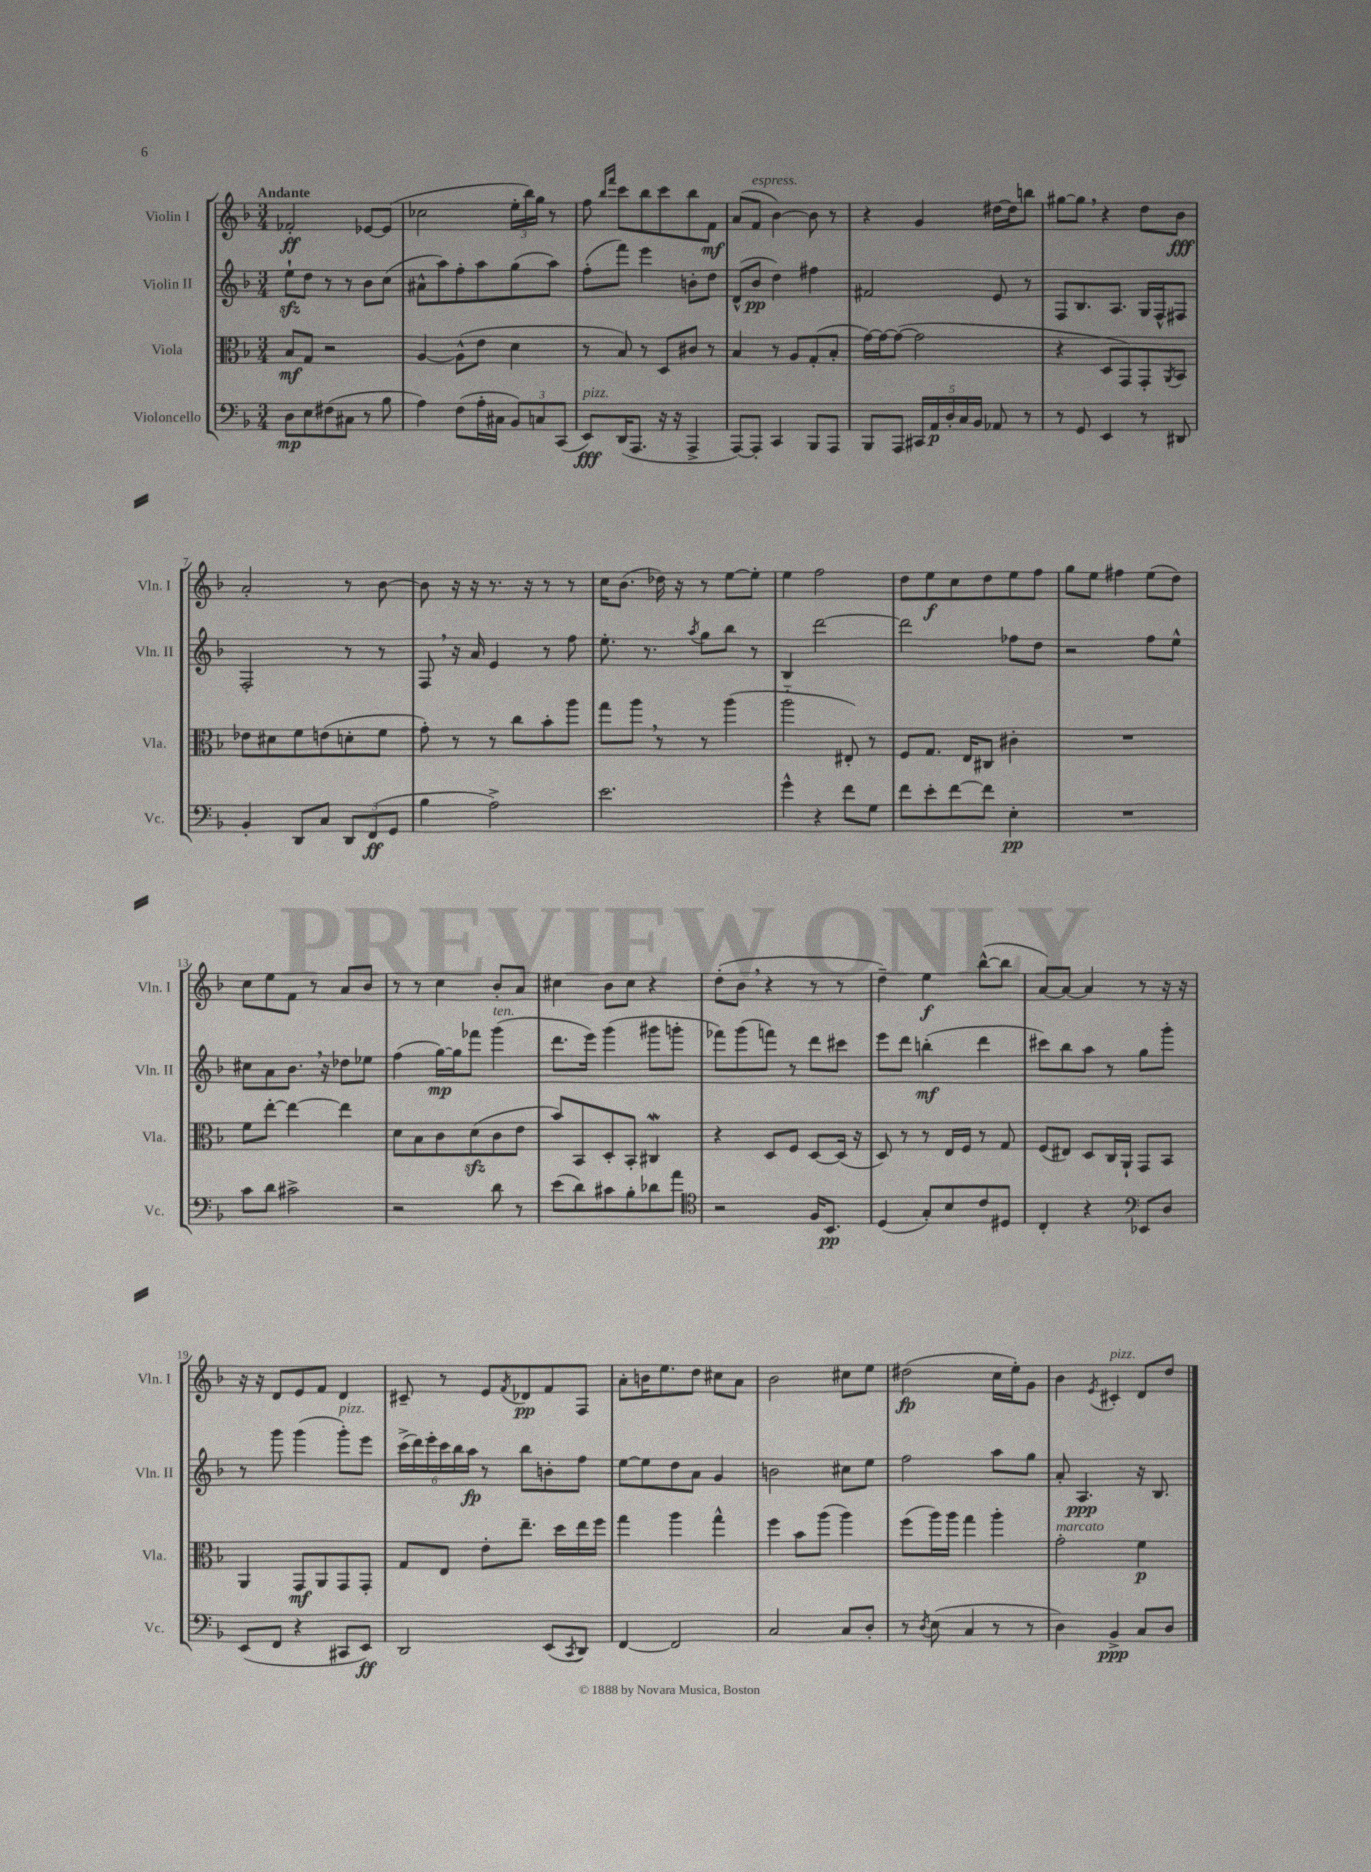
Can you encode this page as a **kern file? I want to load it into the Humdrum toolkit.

**kern	**kern	**kern	**kern
*staff4	*staff3	*staff2	*staff1
*clefF4	*clefC3	*clefG2	*clefG2
*k[b-]	*k[b-]	*k[b-]	*k[b-]
*M3/4	*M3/4	*M3/4	*M3/4
8D\L	8B-/L	8ee`\L	2f-'/
8E\	8G/J	8dd\J	.
(8F#\	2r	8r	.
8C#\J	.	8r	.
8r	.	8b-\L	[8e-/L
8B-\	.	(8cc\J	(8e-/]J
=	=	=	=
4A\)	[4A/	8a#^^\L	2cc-\
.	.	8aa\)	.
(8F\L	(8A^^\]L	8ff'\	.
16A'\L	8e\J	8aa\	.
16C#\JJ	.	.	.
12BB-/L)	4d\	(8gg\	24ee'\LL
.	.	.	24bb-\)
12C/	.	.	24gg\JJ
.	.	8aa\J)	8r
(12CC/J	.	.	.
=	=	=	=
8EE/L)	8r	(8ff'\L	8ff\
.	.	.	16qqbb-/LL
.	.	.	16qqfff/JJ
(16DD/K	8B-/)	8fff\J)	8ccc\L
8.AAA/J	.	.	.
.	8r	4eee\	8bb-\
16r	8D/L	.	8ccc\
16r	.	.	.
4AAA^/	8c#/J	8b'\L	8bb-\
.	8r	8dd\J	8f\J
=	=	=	=
[8AAA/L)	4B-/	(8d^^/L	(8a/L
8AAA'/]J	.	8b-/J	8f/J
4CC/	8r	4dd\)	[4b-\)
.	8A/L	.	.
8BBB-/L	(8G'/	4ff#\	8b-\]
8AAA/J	8B-'/J	.	8r
=	=	=	=
8BBB-/L	[16g\LL)	2f#/	4r
.	16g\_J	.	.
8AAA/J	(8g\_J	.	.
20CC#/LL	2g\]	.	4g/
20AA/	.	.	.
20D'/	.	.	.
20C/	.	.	.
20BB-/JJ	.	.	.
8AA-/	.	8e/	[16dd#\LL
.	.	.	16dd#\]J
8r	.	8r	8bb\J
=	=	=	=
8r	4r	8F/L	[8gg#\L
8GG/	.	8.B-/	8gg#\]J
4EE/	8D/L	.	4r
.	.	8.A/J	.
.	8GG/)	.	.
8r	8GG'/	16G/LL	8dd\L
.	.	16F^^/J	.
.	8qAA/	.	.
8DD#/	8BB-/J	8F#/J	8b-\J
=	=	=	=
4BB-'/	8e-\L	2F'/	2a'/
.	8d#\	.	.
8DD/L	8f\	.	.
8C/J	(8e\	.	.
12DD/L	8d'\	8r	8r
(12FF/	.	.	.
.	8f\J	8r	[8b-\
12GG/J	.	.	.
=	=	=	=
4B-\	8g'\)	8F/	8b-\]
.	8r	16r	16r
.	.	16a/	16r
2A^\)	8r	4e/	8.r
.	8cc\L	.	.
.	.	.	16r
.	8b-'\	8r	8r
.	8aa\J	8ff\	8r
=	=	=	=
2.e\	8gg\L	8.ee'\	16cc\LK
.	.	.	(8.b-\J
.	8aa\J	.	.
.	.	8.r	.
.	8r	.	16dd-\)
.	.	.	16r
.	.	8qaa/	.
.	8r	8gg\L	8r
.	(4aa\	8bb-\J	[8ee\L
.	.	8r	8ee'\]J
=	=	=	=
4g^^\	2aa'~\	4B-/	4ee\
4r	.	[2ddd\	2ff\
8f\L	8E#'/)	.	.
8G\J	8r	.	.
=	=	=	=
8f\L	8F/L	2ddd\]	8dd\L
8e'\	8.G/J	.	8ee\
[8f\	.	.	8cc\
.	16E/LK	.	.
8f\]J	8C#/J	.	8dd\
4E'\	4c#'\	8ff-\L	8ee\
.	.	8dd\J	8ff\J
=	=	=	=
2.r	2.r	2r	8gg\L
.	.	.	8ee\J
.	.	.	4ff#\
.	.	8ff\L	(8ee\L
.	.	8ee^^\J	8dd\J)
=	=	=	=
8c\L	8f\L	8cc#\L	8cc\L
8d\J	[8ee'\J	8a\	8ee\
2c#^\	4ee\_	8.b-\J	8f\J
.	.	.	8r
.	.	16r	.
.	4ee\]	8dd-\L	8a/L
.	.	8ee-\J	8b-/J
=	=	=	=
2r	8d\L	(4ff\	8r
.	8B-\	.	8r
.	8c\	[16gg\LL)	4cc\
.	.	16gg\]J	.
.	(8d\	8fff-\J	.
8d\	8c\	(4ggg\	8b-'/L
8r	8e\J	.	8a/J
=	=	=	=
(8e\L	8b-/L)	8.ddd\L	4cc#\
8d\)	8BB-/	.	.
.	.	16eee\Jk)	.
8c#\	8D'/	(4ggg\	8b-\L
8B-'\	8BB-'/J	.	8cc#\J
8d-\	4C#/	8ggg#\L	4r
8a\J	.	8ggg'\J	.
=	=	=	=
*clefC4	*	*	*
2r	4r	8fff-\L)	(8dd'\L
.	.	(8ggg\	8b-\J
.	8D/L	8fff\J)	4r
.	8F/J	8r	.
16F/LK	[8D/L	8ddd\L	8r
8.BB-/J	.	.	.
.	(16D/]Jk	8ccc#\J	8r
.	16r	.	.
=	=	=	=
(4D/	8D/)	8eee\L	4dd~\)
.	8r	8ddd\J	.
8G'/L)	8r	(4bb'\	4ee\
8B-/	16E/LL	.	.
.	16F/JJ	.	.
8c/	8r	4ddd\	([8bb-^^\L
8D#/J	8G/	.	8bb-\]J
=	=	=	=
4C'/	(8F/L	8ccc#\L)	[8a/L)
.	8E#/J)	8bb-\	8a/_J
4r	8D/L	8aa\J	4a/]
.	16C/L	8r	.
.	16AA`/JJ	.	.
*clefF4	*	*	*
8EE-/L	8GG/L	8gg\L	8r
8D/J	8BB-/J	8ggg'\J	16r
.	.	.	16r
=	=	=	=
(8EE/L	4AA/	8r	16r
.	.	.	16r
8FF/J	.	8ggg\	8d/L
4r	8GG/L	(4ggg\	8e/
.	8AA/	.	8f/J
8CC#/L	8GG/	8ggg'\L)	4d/
8EE/J)	8GG'/J	8eee\J	.
=	=	=	=
2DD/	8G/L	(24ccc^\LL	8c#~/
.	.	24ddd\)	.
.	.	24eee'\	.
.	8E/J	24ccc\	8r
.	.	24bb-\	.
.	.	24aa\JJ	.
.	8e'\L	8r	8e/L
.	.	.	8qf/
.	8.ee~\J	8bb-\L	8d-/
(8EE/L	.	8b'\	8f/
.	16dd\LL	.	.
8qCC/	.	.	.
8DD/J)	16ee\	8ff\J	8F/J
.	16ff\JJ	.	.
=	=	=	=
[4FF/	4gg\	[8ee\L	8a'\L
.	.	8ee\]	16b\K
.	.	.	8.ee\
2FF/]	4aa\	8dd\	.
.	.	8a\J	8dd\J
.	4gg^^\	4g/	8cc#\L
.	.	.	8a\J
=	=	=	=
2C/	4ff\	2b\	2b-\
.	8b-\L	.	.
.	(8aa\J	.	.
8C/L	4aa\)	8cc#\L	8cc#\L
8D'/J	.	8ee\J	8ee\J
=	=	=	=
8r	(8ff\L	2ff\	(2dd#\
8qD/	.	.	.
(8E\	16aa\L)	.	.
.	16aa\JJ	.	.
4C/	4gg\	.	.
8r	4aa'\	8aa\L	16cc\LL
.	.	.	16ee'\J)
8r	.	8gg\J	8g\J
=	=	=	=
4D\)	2g'\	8a'/	4b-\
.	.	4.A/	.
.	.	.	8qe/
4BB-^/	.	.	4c#'/
8C/L	4f\	16r	8d/L
.	.	8.B-/	.
8D/J	.	.	8dd/J
==	==	==	==
*-	*-	*-	*-
